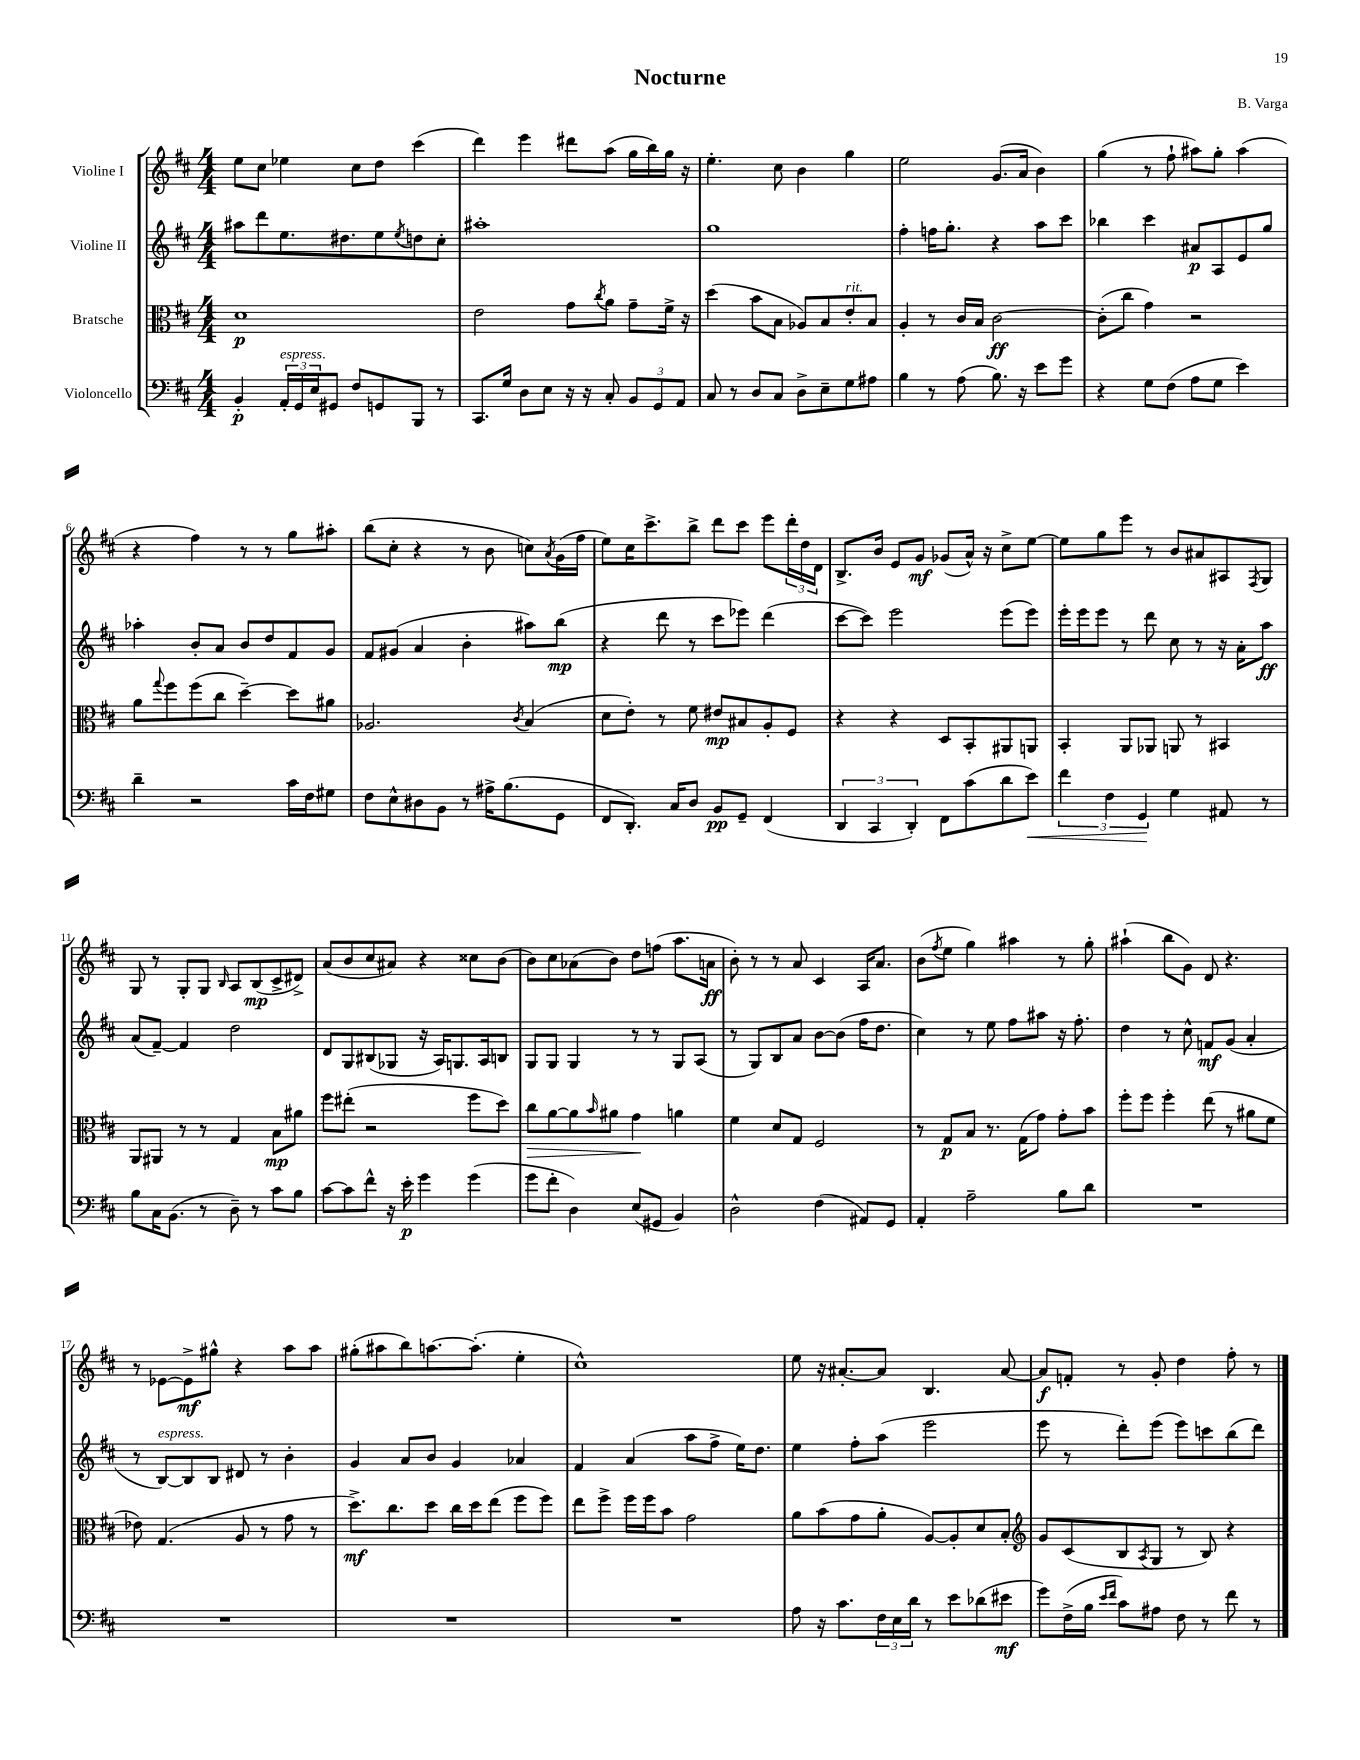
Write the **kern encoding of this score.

**kern	**kern	**kern	**kern
*staff4	*staff3	*staff2	*staff1
*clefF4	*clefC3	*clefG2	*clefG2
*k[f#c#]	*k[f#c#]	*k[f#c#]	*k[f#c#]
*M4/4	*M4/4	*M4/4	*M4/4
4BB'	1d	8aa#	8ee
.	.	8ddd	8cc#
24AA'	.	8.ee	4ee-
24GG	.	.	.
24E	.	.	.
8GG#	.	.	.
.	.	8.dd#	.
8F#	.	.	8cc#
8GG	.	8ee	8dd
.	.	8qee	.
8BBB	.	8dd	(4ccc#
8r	.	8cc#'	.
=	=	=	=
8.CC#	2e	1aa#'	4ddd)
16G	.	.	.
8D	.	.	4eee
8E	.	.	.
16r	8g	.	8ddd#
16r	.	.	.
.	8qcc#	.	.
8C#'	8a	.	(8aa
12BB	8g~	.	16gg
.	.	.	16bb)
12GG	.	.	.
.	16f#^	.	16gg
12AA	.	.	.
.	16r	.	16r
=	=	=	=
8C#	(4dd	1gg	4.ee'
8r	.	.	.
8D	8b	.	.
8C#	8B	.	8cc#
8D^	8A-)	.	4b
8E~	8B	.	.
8G	8e'	.	4gg
8A#	8B	.	.
=	=	=	=
4B	4A'	4ff#'	2ee
8r	8r	16ff	.
.	.	8.gg'	.
(8A	16c#	.	.
.	16B	.	.
8.B)	[2c#	4r	(8.g
16r	.	.	16a
8e	.	8aa	4b)
8g	.	8ccc#	.
=	=	=	=
4r	(8c#']	4bb-	(4gg
.	8cc#	.	.
8G	4g)	4ccc#	8r
(8F#	.	.	8ff#`
8A	2r	8a#	8aa#)
8G	.	8A	8gg'
4e)	.	8e	(4aa#
.	.	8gg	.
=	=	=	=
4d~	8a	4aa-'	4r
.	8qqgg	.	.
.	8ff#	.	.
2r	(8ff#	8b'	4ff#)
.	8cc#	8a	.
.	[4dd~)	8b	8r
.	.	8dd	8r
16c#	8dd]	8f#	8gg
16F#	.	.	.
8G#	8a#	8g	8aa#'
=	=	=	=
8F#	2.A-	8f#	(8bb
8E^^	.	(8g#	8cc#'
8D#	.	4a	4r
8BB	.	.	.
8r	.	4b'	8r
16A#^	.	.	8b
(8.B	.	.	.
.	8qc#	.	.
.	(4B	8aa#)	8cc)
.	.	.	8qa
8GG	.	(8bb	(16g
.	.	.	16ff#
=	=	=	=
8FF#	8d	4r	8ee)
8.DD')	8e')	.	16cc#
.	.	.	8.ccc#^
.	8r	8ddd	.
16C#	.	.	.
8D	8f#	8r	8bb^
8BB	8e#	8ccc#	8ddd
8GG~	8B#	8eee-)	8ccc#
(4FF#	8A'	(4ddd	8eee
.	8F#	.	24ddd'
.	.	.	24dd
.	.	.	24d
=	=	=	=
6DD	4r	[8ccc#	8.B^
.	.	8ccc#])	.
6CC#	.	.	.
.	.	.	16b
.	4r	2eee	8e
6DD')	.	.	.
.	.	.	8g
8FF#	8D	.	(8g-
(8c#	8BB'	.	16a^^)
.	.	.	16r
8d	8AA#	(8eee	8cc#^
8e)	8AA	8eee)	[8ee
=	=	=	=
6f#	4BB'	16eee'	8ee]
.	.	16eee	.
.	.	8eee	8gg
6F#	.	.	.
.	8AA	8r	8eee
6GG	.	.	.
.	8AA-	8ddd	8r
4G	8AA	8cc#	8b
.	8r	8r	8a#
8AA#	4BB#	16r	8A#
.	.	16a'	.
.	.	.	8qF#
8r	.	8aa	8G
=	=	=	=
8B	8AA	(8a	8G
16C#	8AA#	[8f#~)	8r
(8.BB	.	.	.
.	8r	4f#]	8G'
8r	8r	.	8G
.	.	.	16qqB
8D~)	4G	2dd	8A
8r	.	.	(8B
8c#	8B	.	8c#^
8B	8a#	.	8d#^)
=	=	=	=
[8c#	8ff#	8d	(8a
8c#]	(8ee#'	8G	8b
8f#^^	2r	(8B#	8cc#
16r	.	8G-	8a#)
16e'	.	.	.
4g	.	16r	4r
.	.	16A)	.
.	.	8.G	.
(4g	8ff#	.	8cc##
.	.	16A	.
.	8dd)	8B	(8b
=	=	=	=
8g	8cc#	8G	8b)
8f#'	[8a	8G	8cc#
4D)	8a]	4G	(8a-
.	16qqb	.	.
.	8a#	.	8b)
(8E	4g	8r	8dd
8GG#	.	8r	(8ff
4BB)	4a	8G	8.aa
.	.	(8A	.
.	.	.	16a
=	=	=	=
2D^^	4f#	8r	8b')
.	.	8G)	8r
.	8d	8B	8r
.	8G	8a	8a
(4F#	2F#	[8b	4c#
.	.	(8b]	.
8AA#)	.	16ff#	16A
.	.	8.dd	8.a
8GG	.	.	.
=	=	=	=
4AA'	8r	4cc#)	(8b
.	.	.	8qff#
.	8G	.	8ee
2A~	8B	8r	4gg)
.	8.r	8ee	.
.	.	8ff#	4aa#
.	(16G	.	.
.	8g)	8aa#	.
8B	8g'	16r	8r
.	.	8.ff#'	.
8d	8b	.	8gg'
=	=	=	=
1r	8ff#'	4dd	(4aa#`
.	8ff#	.	.
.	4ff#'	8r	8bb
.	.	8cc#^^	8g)
.	(8ee	8f	8d
.	8r	(8g	4.r
.	8a#	4a'	.
.	8f#	.	.
=	=	=	=
1r	8e-)	8r	8r
.	(4.G	[8B)	[8e-
.	.	8B]	8e-^]
.	.	8B	8gg#^^
.	8A	8d#	4r
.	8r	8r	.
.	8g	4b'	8aa
.	8r	.	8aa
=	=	=	=
1r	8.dd^)	4g	(8gg#'
.	.	.	8aa#
.	8.cc#	.	.
.	.	8a	8bb)
.	8dd	8b	[8.aa
.	16cc#	4g	.
.	16dd	.	(8.aa']
.	(8ee	.	.
.	8ff#	4a-	4ee'
.	8ff#)	.	.
=	=	=	=
1r	8ee	4f#	1cc#^^)
.	8ff#^	.	.
.	16ff#	(4a	.
.	16ff#	.	.
.	8b	.	.
.	2g	8aa	.
.	.	8ff#^	.
.	.	16ee)	.
.	.	8.dd	.
=	=	=	=
8A	8a	4ee	8ee
16r	(8b	.	16r
8.c#	.	.	[8.a#'
.	8g	8ff#'	.
24F#	8a'	(8aa	8a#]
24E	.	.	.
24d	.	.	.
8r	[8A)	2eee	4.B
8e	8A']	.	.
(8d-	8d	.	.
8e#	8B'	.	[8a#
=	=	=	=
*	*clefG2	*	*
8g)	8g	8eee	8a#]
(16F#^	(8c#	8r	8f'
16B	.	.	.
16qqe	.	.	.
16qqf#	.	.	.
8c#)	8B	8ddd')	8r
.	8qA	.	.
8A#	8G	(8eee	8g'
8F#	8r	8eee)	4dd
8r	8B)	8ccc	.
8f#	4r	(8bb	8ff#'
8r	.	8ddd)	8r
==	==	==	==
*-	*-	*-	*-
